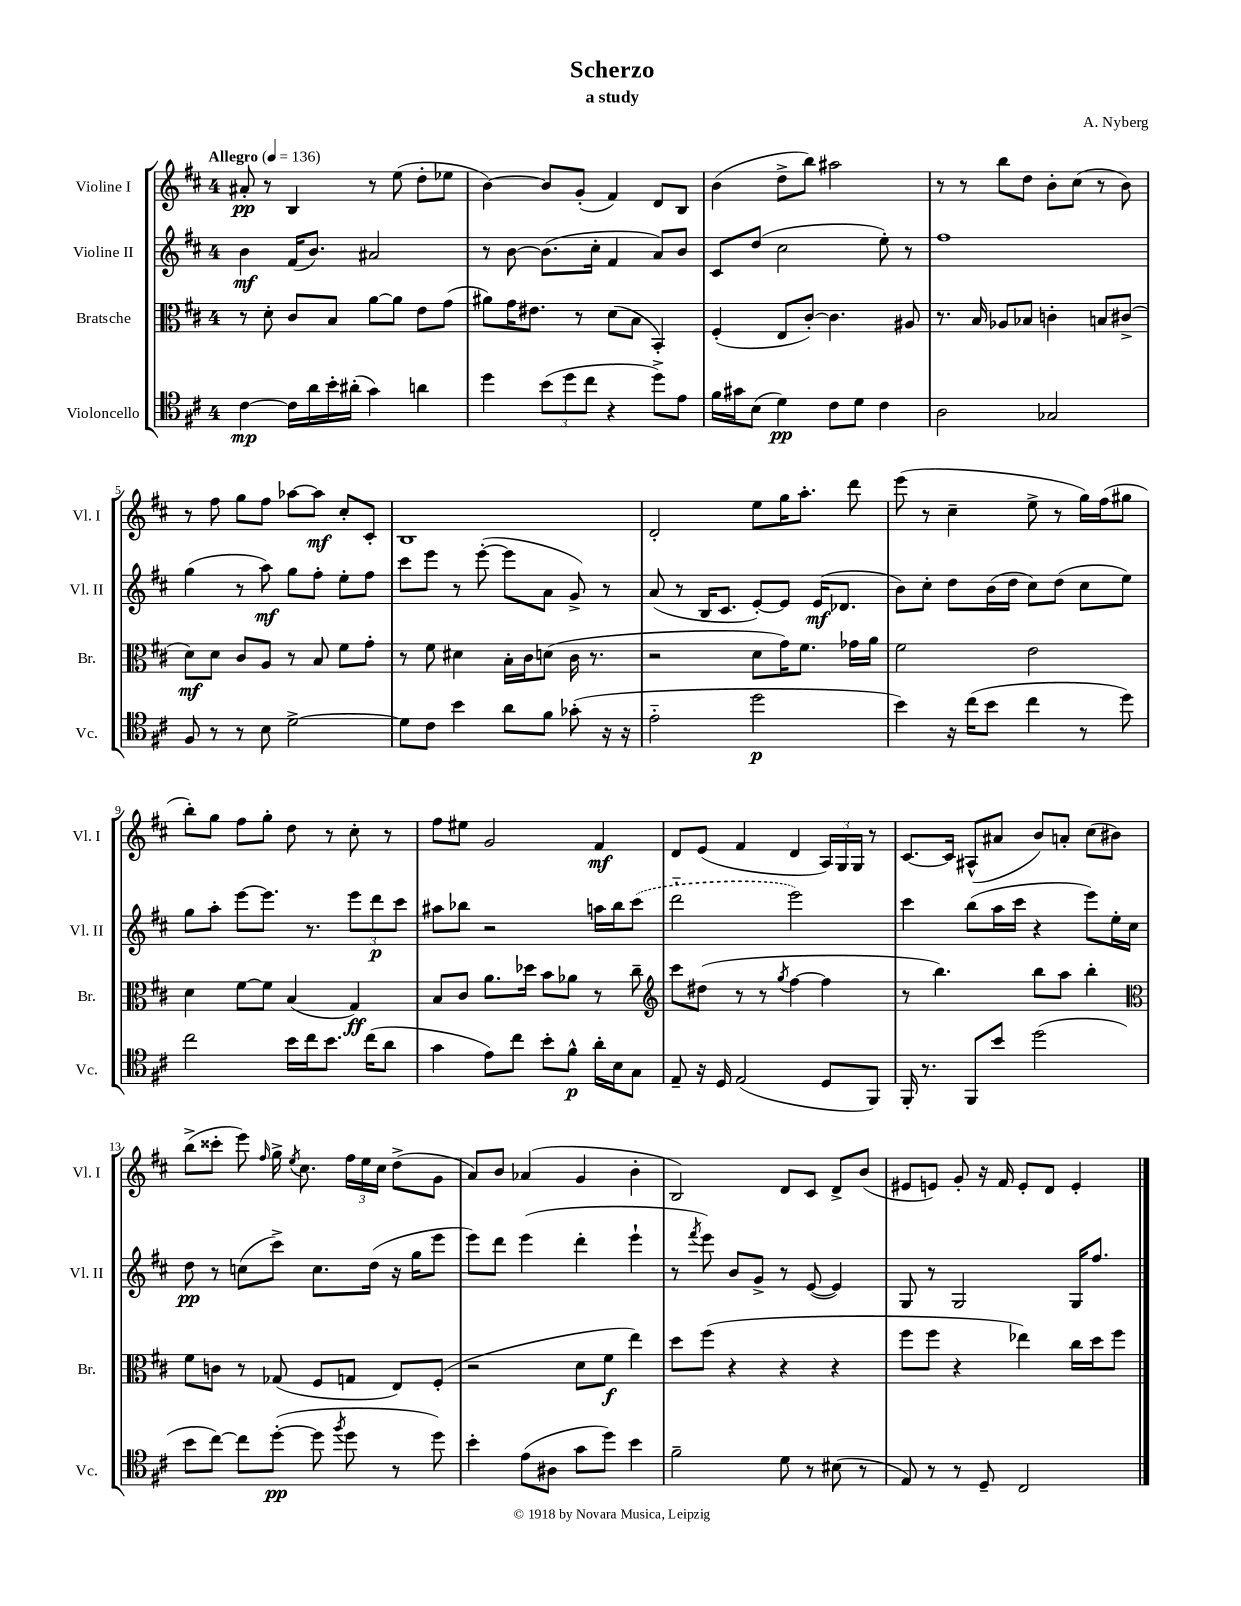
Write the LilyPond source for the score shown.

\header { title = "Scherzo" composer = "A. Nyberg" subtitle = "a study" }
<<
\new StaffGroup <<
\new Staff = "s0" \with { instrumentName = "Violine I" shortInstrumentName = "Vl. I" } {
    \clef treble \key d \major \once \override Staff.TimeSignature.style = #'single-digit \time 4/4 \tempo "Allegro" 4 = 136
    \autoBeamOff ais'8-.\pp r8 b4 r8 e''8( d''8[-. ees''8] |
    b'4~) b'8[ g'8]-.( fis'4) d'8[ b8] |
    b'4( d''8[-> b''8]) ais''2 |
    r8 r8 b''8[ d''8] b'8[-. cis''8]( r8 b'8) |
    r8 fis''8 g''8[ fis''8] aes''8[~ aes''8]\mf cis''8[-. cis'8]-. |
    b1 |
    d'2-. e''8[ g''16 a''8.]-. d'''8 |
    e'''8( r8 cis''4-- e''8-> r8 g''16[) fis''16( gis''8] |
    b''8[-.) g''8] fis''8[ g''8]-. d''8 r8 cis''8-. r8 |
    fis''8[ eis''8] g'2 fis'4\mf |
    d'8[ e'8]( fis'4 d'4 \tuplet 3/2 { a16[) g16 g16] } r8 |
    cis'8.[~ cis'16] ais8[-^( ais'8] b'8[) a'8]-. cis''8[( bis'8]) |
    b''8[->( cisis'''8]-. e'''8) \grace { fis''16 } g''16-> \acciaccatura { e''8 } cis''8. \tuplet 3/2 { fis''16[ e''16 cis''16] } d''8[->( g'8] |
    a'8[) b'8] aes'4( g'4 b'4-. |
    b2) d'8[ cis'8] d'8[-> b'8]( |
    eis'8[ e'8]) g'8-. r16 fis'16 e'8[-. d'8] e'4-. \bar "|." |
}
\new Staff = "s1" \with { instrumentName = "Violine II" shortInstrumentName = "Vl. II" } {
    \clef treble \key d \major \once \override Staff.TimeSignature.style = #'single-digit \time 4/4
    \autoBeamOff b'4\mf fis'16[( b'8.]) ais'2 |
    r8 b'8~ b'8.[( cis''16]-. fis'4 a'8[) b'8] |
    cis'8[ d''8]( cis''2 e''8-.) r8 |
    fis''1 |
    g''4( r8 a''8\mf) g''8[ fis''8]-. e''8[-. fis''8] |
    cis'''8[ e'''8] r8 e'''8~-.( e'''8[ a'8] g'8->) r8 |
    a'8( r8 b16[ cis'8.] e'8[~-.) e'8] e'16[\mf( des'8.] |
    b'8[) cis''8]-. d''8[ b'16( d''16] cis''8[) d''8]( cis''8[ e''8]) |
    g''8[ a''8]-. e'''8[~ e'''8.] r8. \tuplet 3/2 { e'''8[ d'''8\p cis'''8] } |
    ais''8[ bes''8] r2 a''16[ bes''16 \once \slurDashed cis'''8]( |
    d'''2-_ e'''2) |
    cis'''4 b''8[( a''16 cis'''16] r4 e'''8[) e''16-. cis''16] |
    d''8\pp r8 c''8[( cis'''8]->) c''8.[ d''16]( r16 g''16[ e'''8] |
    e'''8[) d'''8] e'''4( d'''4-. e'''4-! |
    r8 \acciaccatura { fis'''8 } e'''8) b'8[ g'8]-> r8 e'8~( e'4) |
    g8 r8 g2 g16[ fis''8.] \bar "|." |
}
\new Staff = "s2" \with { instrumentName = "Bratsche" shortInstrumentName = "Br." } {
    \clef alto \key d \major \once \override Staff.TimeSignature.style = #'single-digit \time 4/4
    \autoBeamOff r8 d'8-. cis'8[ b8] a'8[~ a'8] e'8[ g'8]( |
    ais'8[) g'16 eis'8.] r8 d'8[( b8] b,4-.) |
    fis4-.( e8[ cis'8]~-.) cis'4. ais8 |
    r8. b16 aes8[ bes8] c'4-. b8[ cis'8]->( |
    d'8[\mf) d'8] cis'8[ a8] r8 b8 fis'8[ g'8]-. |
    r8 fis'8 dis'4 b16[-. cis'16 d'8]( cis'16 r8. |
    r2 d'8[ g'16) fis'8.] ges'16[ a'16] |
    fis'2 e'2 |
    d'4 fis'8[~ fis'8] b4( g4\ff) |
    b8[ cis'8] a'8.[ des''16] b'8[ aes'8] r8 cis''8-- |
    \clef treble cis'''8[ dis''8]( r8 r8 \acciaccatura { g''8 } fis''4~ fis''4 |
    r8 b''4.) b''8[ a''8] b''4-. |
    \clef alto fis'8[ c'8] r8 ges8( fis8[ g8] e8[) fis8]-.( |
    r2 d'8[ fis'8]\f e''4) |
    d''8[ fis''8]( r4 r4 r4 |
    fis''8[ fis''8] r4 ees''4) cis''16[ d''16 fis''8] \bar "|." |
}
\new Staff = "s3" \with { instrumentName = "Violoncello" shortInstrumentName = "Vc." } {
    \clef tenor \key d \major \once \override Staff.TimeSignature.style = #'single-digit \time 4/4
    \autoBeamOff cis'4~\mp cis'16[ a'16 b'16-. ais'16]-.( g'4) a'4 |
    d''4 \tuplet 3/2 { b'8[( d''8 cis''8] } r4 d''8[->) e'8] |
    fis'16[ gis'16 b8]( d'4\pp) cis'8[ d'8] cis'4 |
    a2 ges2 |
    fis8 r8 r8 b8 d'2~-> |
    d'8[ cis'8] b'4 a'8[ fis'8] ges'8-.( r16 r16 |
    e'2-_ d''2\p |
    b'4) r16 cis''16[( b'8] cis''4 r8 d''8) |
    cis''2 b'16[ cis''16 b'8.] cis''16[( a'8] |
    g'4 e'8[) cis''8] b'8[-. fis'8]-^\p a'16[-. b16 g8] |
    e8-- r16 d16 e2( d8[ fis,8]) |
    fis,16-. r8. fis,8[ b'8] d''2( |
    b'8[ cis''8]~) cis''8[ d''8]~-.\pp( d''8 \acciaccatura { fis''8 } d''8 r8 d''8) |
    b'4-. e'8[( ais8] g'8[ d''8]) b'4 |
    fis'2-- d'8 r8 bis8( r8 |
    e8) r8 r8 d8-- cis2 \bar "|." |
}
>>
>>
